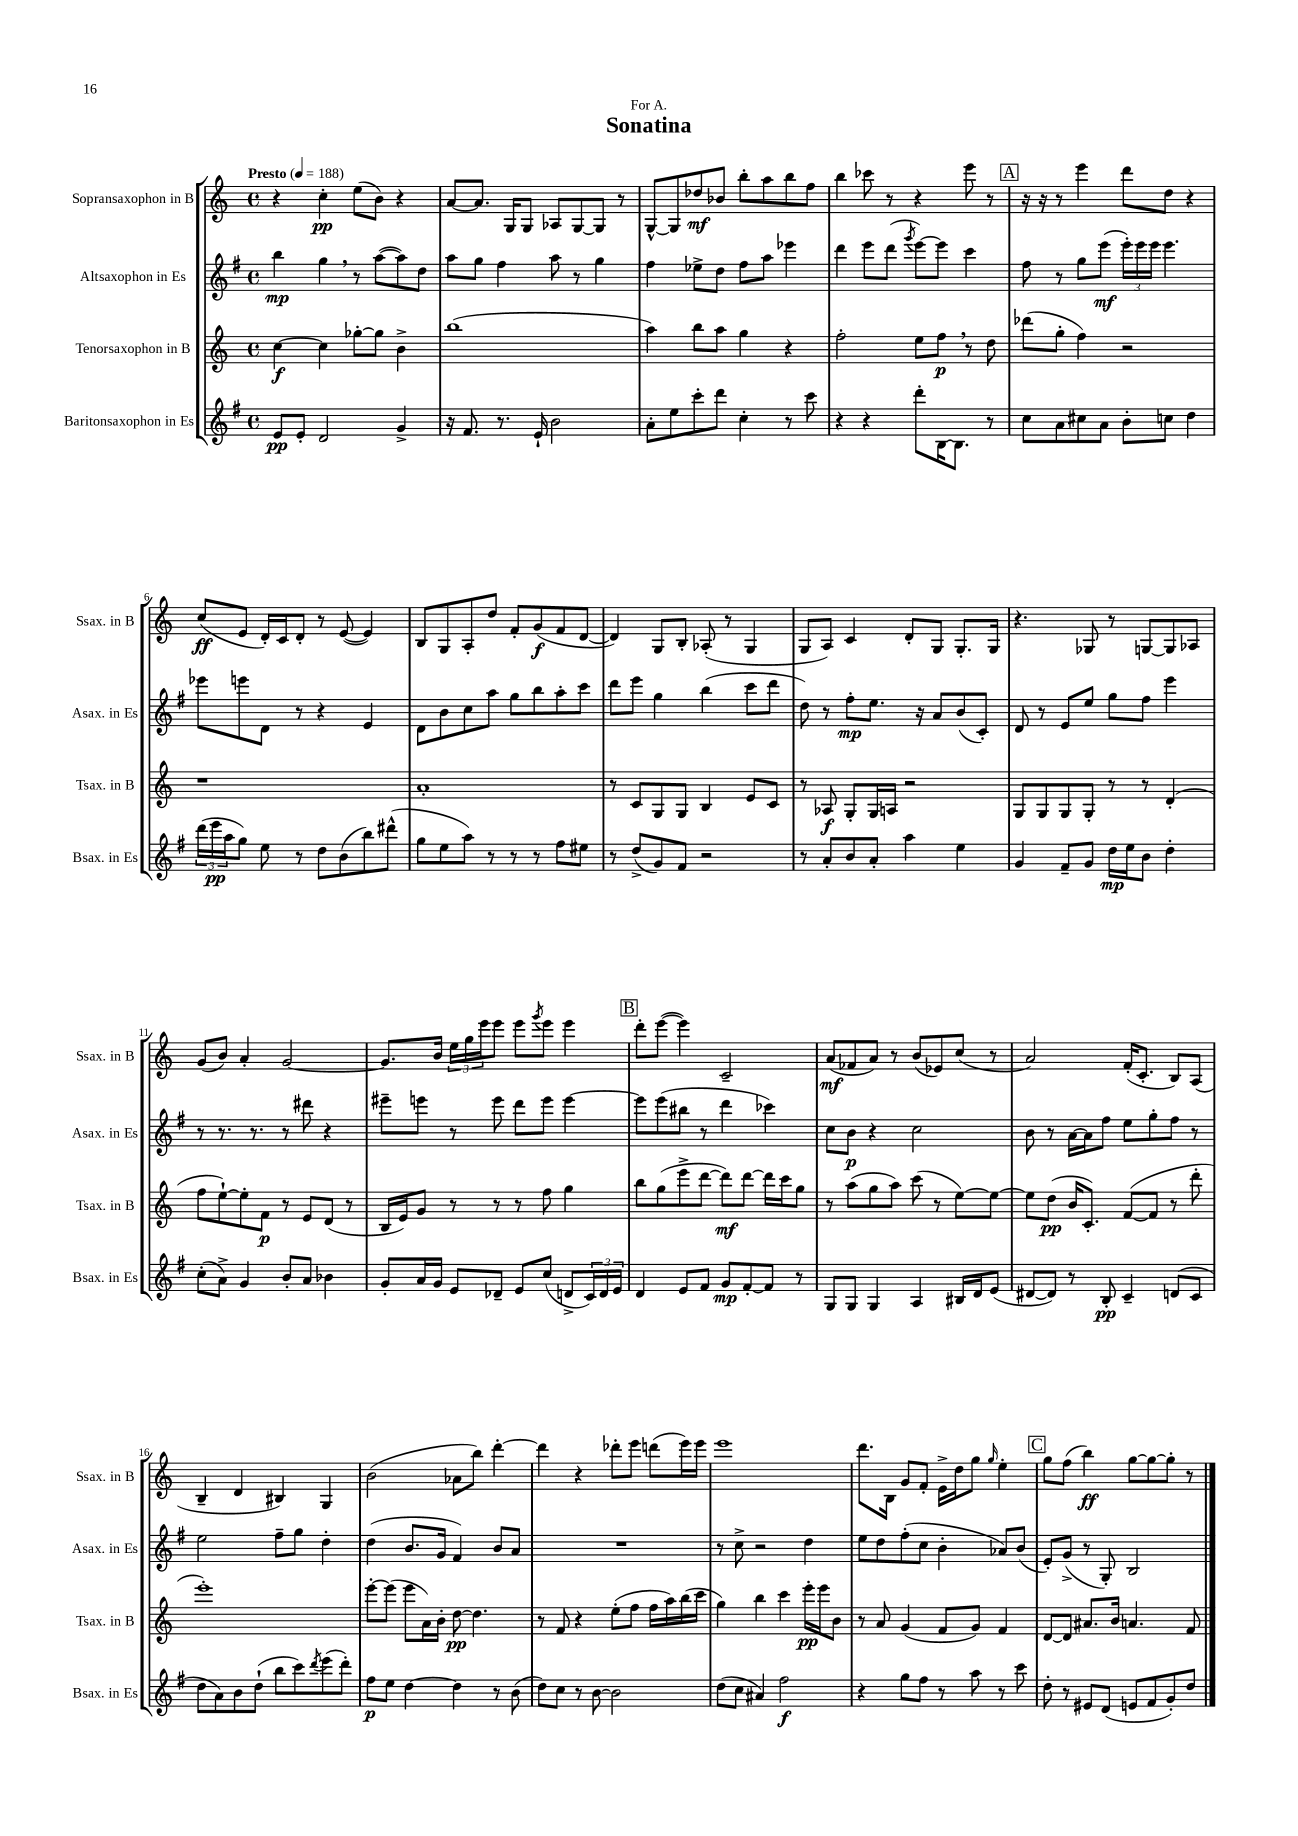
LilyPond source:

\header { title = "Sonatina" dedication = "For A." }
<<
\new StaffGroup <<
\new Staff = "s0" \with { instrumentName = "Sopransaxophon in B" shortInstrumentName = "Ssax. in B" } {
    \clef treble \key c \major \defaultTimeSignature \time 4/4 \tempo "Presto" 4 = 188
    r4 c''4-.\pp e''8( b'8) r4 |
    a'8~ a'8. g16 g8 aes8 g8~ g8 r8 |
    g8~-^ g8 des''8\mf bes'8 b''8-. a''8 b''8 f''8 |
    b''4 ces'''8 r8 r4 e'''8 r8 |
    \mark \markup { \box "A" } r16 r16 r8 e'''4 d'''8 d''8 r4 |
    c''8\ff( e'8 d'16-.) c'16 d'8-. r8 e'8~( e'4) |
    b8 g8 a8-. d''8 f'8-. g'8\f( f'8 d'8~ |
    d'4) g8 b8-. aes8-.( r8 g4 |
    g8 a8) c'4 d'8-. g8 g8.-. g16 |
    r4. ges8 r8 g8~ g8 aes8 |
    g'8( b'8) a'4-. g'2~ |
    g'8. b'16 \tuplet 3/2 { e''16 g''16 e'''16 } e'''8 e'''8 \acciaccatura { g'''8 } e'''8 e'''4 |
    \mark \markup { \box "B" } d'''8-. e'''8~( e'''4) c'2-- |
    a'8\mf( fes'8 a'8) r8 b'8( ees'8) c''8( r8 |
    a'2) f'16-.( c'8.-. b8) a8( |
    b4-- d'4 bis4) g4 |
    b'2( aes'8 b''8) d'''4~-. |
    d'''4 r4 des'''8-. e'''8 d'''8( e'''16) e'''16 |
    e'''1 |
    d'''8. b16 g'8 f'8-. e'16-> d''16 g''8 \grace { g''16 } e''4-. |
    \mark \markup { \box "C" } g''8 f''8( b''4\ff) g''8~ g''8~ g''8-. r8 \bar "|." |
}
\new Staff = "s1" \with { instrumentName = "Altsaxophon in Es" shortInstrumentName = "Asax. in Es" } {
    \clef treble \key g \major \defaultTimeSignature \time 4/4
    b''4\mp g''4 \breathe r8 a''8~( a''8) d''8 |
    a''8 g''8 fis''4 a''8 r8 g''4 |
    fis''4 ees''8-> d''8 fis''8 a''8 ees'''4 |
    d'''4 e'''8 d'''8( \acciaccatura { g'''8 } e'''8~) e'''8 c'''4 |
    \mark \markup { \box "A" } fis''8 r8 g''8 e'''8\mf( \tuplet 3/2 { e'''16-.) e'''16 e'''16 } e'''4. |
    ees'''8 e'''8 d'8 r8 r4 e'4 |
    d'8 b'8 c''8 a''8 g''8 b''8 a''8-. c'''8 |
    d'''8 e'''8 g''4 b''4( c'''8 d'''8 |
    d''8) r8 fis''8-.\mp e''8. r16 a'8 b'8( c'8-.) |
    d'8 r8 e'8 e''8 g''8 fis''8 e'''4 |
    r8 r8. r8. r8 dis'''8 r4 |
    eis'''8-- e'''8 r8 e'''8 d'''8 e'''8 e'''4~ |
    \mark \markup { \box "B" } e'''8 e'''8( bis''8 r8 d'''4 ces'''4) |
    c''8 b'8\p r4 c''2 |
    b'8 r8 a'16~ a'16 fis''8 e''8 g''8-. fis''8 r8 |
    e''2 fis''8-- g''8 d''4-. |
    d''4( b'8. g'16 fis'4) b'8 a'8 |
    R1 |
    r8 c''8-> r2 d''4 |
    e''8 d''8 fis''8-.( c''8 b'4-. aes'8) b'8( |
    \mark \markup { \box "C" } e'8-.) g'8->( r8 g8-.) b2 \bar "|." |
}
\new Staff = "s2" \with { instrumentName = "Tenorsaxophon in B" shortInstrumentName = "Tsax. in B" } {
    \clef treble \key c \major \defaultTimeSignature \time 4/4
    c''4~\f c''4 ges''8~-. ges''8 b'4-> |
    b''1( |
    a''4) b''8 a''8 g''4 r4 |
    f''2-. e''8 f''8\p \breathe r8 d''8 |
    \mark \markup { \box "A" } des'''8( g''8-. f''4) r2 |
    r1 |
    a'1-. |
    r8 c'8 g8 g8 b4 e'8 c'8 |
    r8 aes8\f g8-. g16 a16 r2 |
    g8 g8 g8 g8-. r8 r8 d'4-.( |
    f''8 e''8~-!) e''8-. f'8\p r8 e'8 d'8( r8 |
    b16 e'16) g'8 r8 r8 r8 f''8 g''4 |
    \mark \markup { \box "B" } b''8 g''8( e'''8-> d'''8~ d'''8\mf) d'''8~ d'''16 c'''16 g''8 |
    r8 a''8( g''8 a''8) c'''8( r8 e''8~) e''8~ |
    e''8 d''8\pp( b'16 c'8.-.) f'8~( f'8 r8 d'''8-. |
    e'''1-.) |
    e'''8~-. e'''8( e'''8 a'16) b'16-. d''8~\pp d''4. |
    r8 f'8 r4 e''8-.( f''8 f''16 a''16) b''16( c'''16 |
    g''4) b''4 c'''4 e'''16-.\pp e'''16 b'8 |
    r8 a'8 g'4( f'8 g'8) f'4 |
    \mark \markup { \box "C" } d'8~ d'8 ais'8. b'16 a'4. f'8 \bar "|." |
}
\new Staff = "s3" \with { instrumentName = "Baritonsaxophon in Es" shortInstrumentName = "Bsax. in Es" } {
    \clef treble \key g \major \defaultTimeSignature \time 4/4
    e'8\pp e'8-. d'2 g'4-> |
    r16 fis'8. r8. e'16-! b'2 |
    a'8-. e''8 c'''8-. d'''8 c''4-. r8 c'''8 |
    r4 r4 d'''8-. b16~ b8. r8 |
    \mark \markup { \box "A" } c''8 a'8 cis''8 a'8 b'8-. c''8 d''4 |
    \tuplet 3/2 { d'''16( e'''16\pp a''16 } g''8) e''8 r8 d''8 b'8( b''8) dis'''8-^( |
    g''8 e''8 a''8) r8 r8 r8 fis''8 eis''8 |
    r8 d''8->( g'8) fis'8 r2 |
    r8 a'8-. b'8 a'8-. a''4 e''4 |
    g'4 fis'8-- g'8 d''16\mp e''16 b'8 d''4-. |
    c''8-.( a'8->) g'4 b'8-. a'8 bes'4 |
    g'8-. a'16 g'16 e'8 des'8-- e'8 c''8( d'8-> \tuplet 3/2 { c'16) d'16 e'16 } |
    \mark \markup { \box "B" } d'4 e'8 fis'8 g'8\mp fis'8~-. fis'8 r8 |
    g8 g8 g4 a4 bis16 d'16 e'8( |
    dis'8~ dis'8) r8 b8-.\pp c'4-- d'8( c'8 |
    d''8 a'8) b'8 d''8-!( b''8 c'''8) \acciaccatura { d'''8 } e'''8( d'''8-.) |
    fis''8\p e''8 d''4~ d''4 r8 b'8( |
    d''8) c''8 r8 b'8~ b'2 |
    d''8( c''8 ais'4) fis''2\f |
    r4 g''8 fis''8 r8 a''8 r8 c'''8 |
    \mark \markup { \box "C" } d''8-. r8 eis'8 d'8( e'8 fis'8 g'8-.) d''8 \bar "|." |
}
>>
>>
